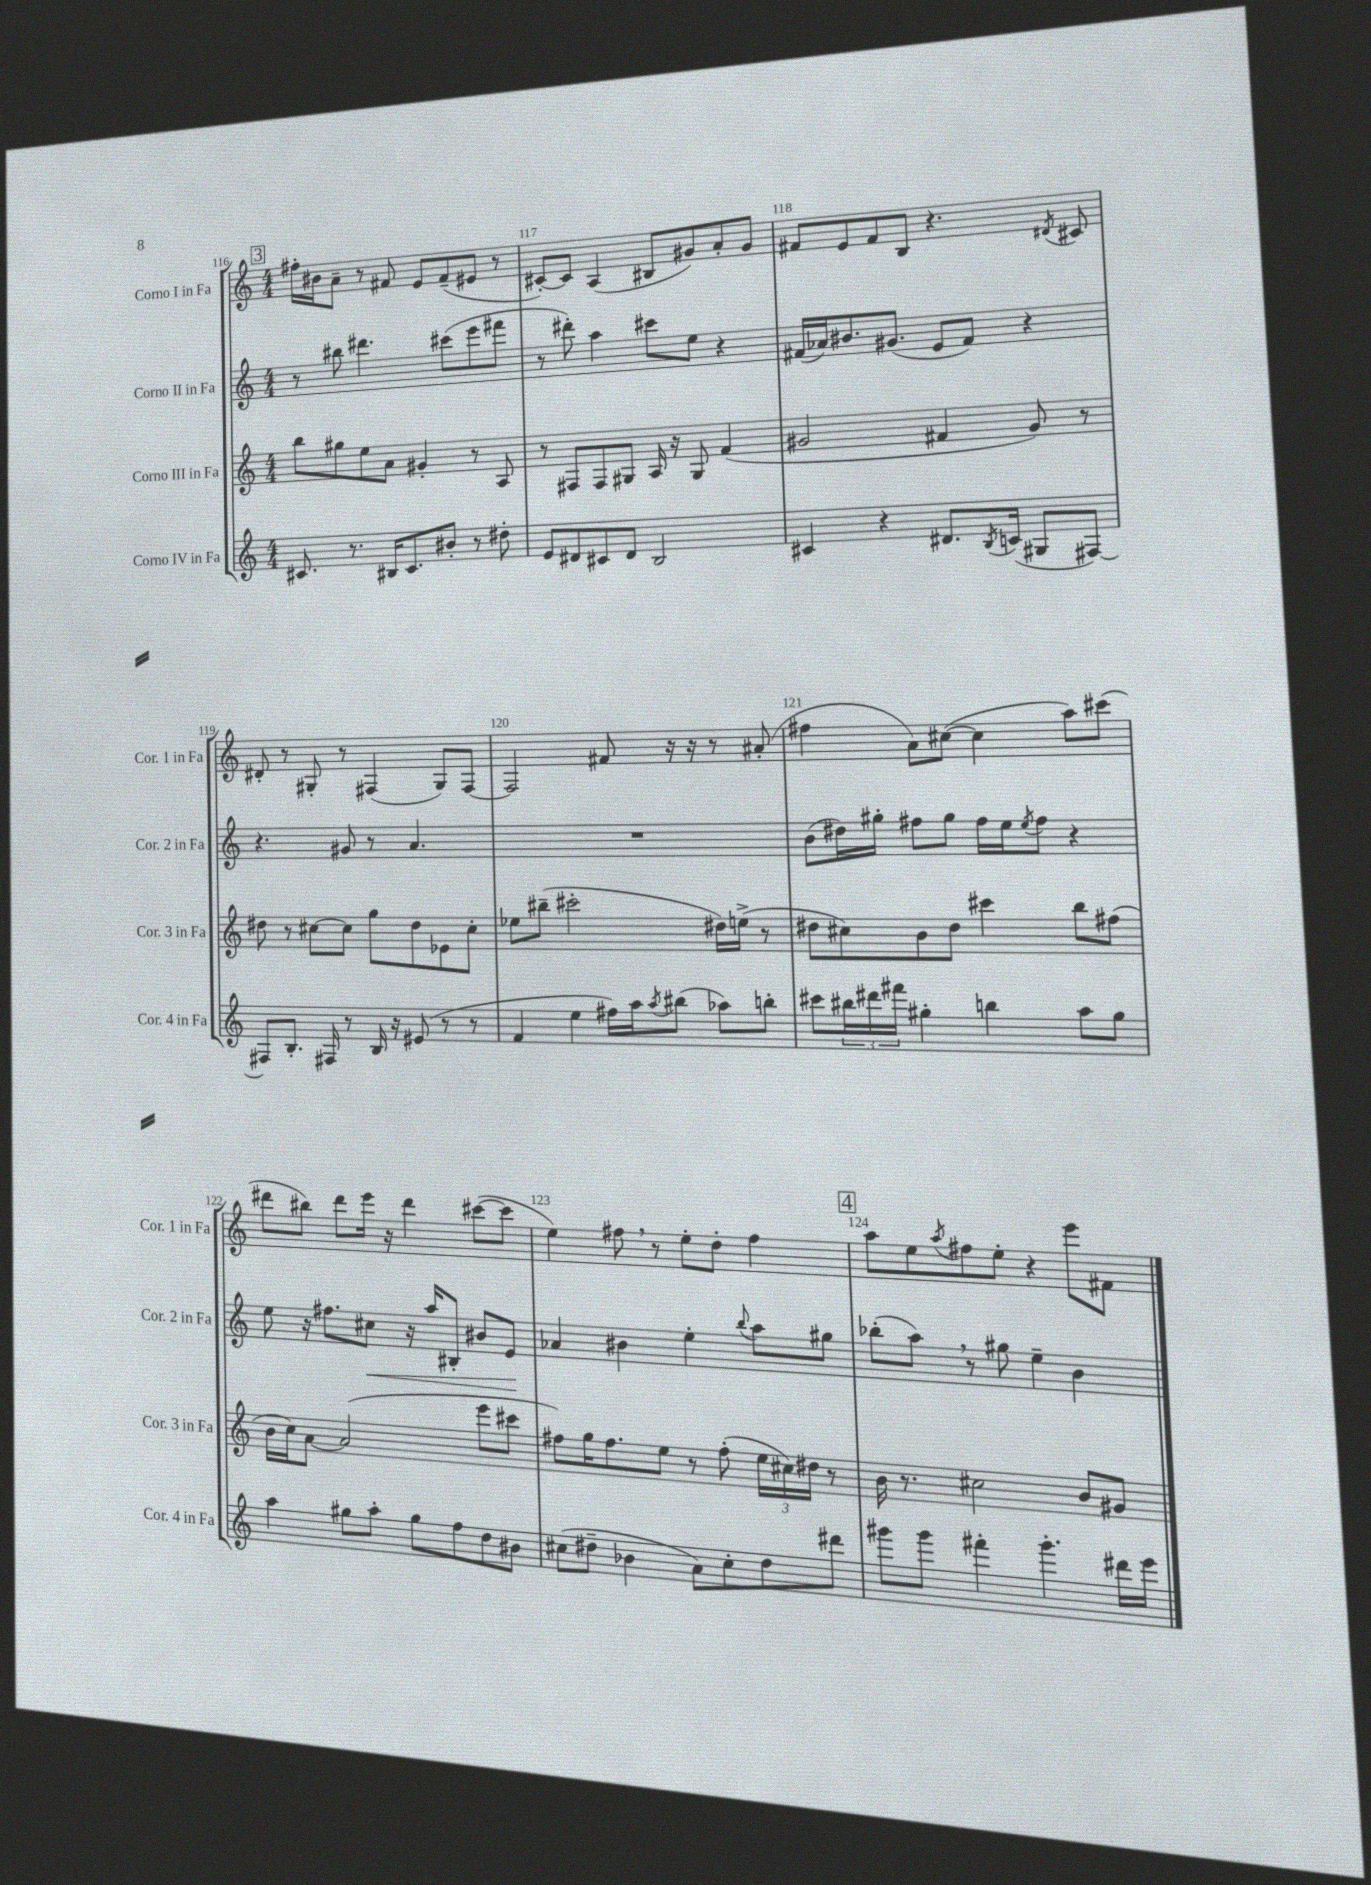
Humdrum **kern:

**kern	**kern	**kern	**kern
*staff4	*staff3	*staff2	*staff1
*clefG2	*clefG2	*clefG2	*clefG2
*k[]	*k[]	*k[]	*k[]
*M4/4	*M4/4	*M4/4	*M4/4
8.c#/	8bb\L	8r	16ff#'\LL
.	.	.	16b#\J
.	8gg#\	8bb#\	8a~\J
8.r	.	.	.
.	8ee\	4.ddd#\	8r
16B#/LK	8a\J	.	8f#/
8.c#/	.	.	.
.	4g#'/	.	8e/L
8b#'/J	.	(8ccc#\L	(8f#~/
8r	8r	8eee\	8e#/J
8dd#'\	8A/	8fff#\J	8r
=	=	=	=
8e/L	8r	8r	[8c#'/L)
8d#/	8F#/L	8ddd#'\)	8c#/]J
8c#/	8F#/	4aa\	(4A/
8d#/J	8G#/J	.	.
2B/	16A/	8ccc#\L	8B#/L
.	16r	.	.
.	8G#/	8ee\J	8g#/)
.	(4f/	4r	8a'/
.	.	.	8g#/J
=	=	=	=
4c#/	2g#/	(16f#/LL	8f#/L
.	.	16a-/J)	.
.	.	8.b#/	8e/
4r	.	.	8f#/
.	.	(8.g#/J	.
.	.	.	8B/J
8.d#/L	4f#/	8e/L	4.r
.	.	8f#/J)	.
8qB/	.	.	.
(16c/Jk	.	.	.
8G#/L	8g#/)	4r	.
.	.	.	8qd#/
[8F#/J)	8r	.	8c#/
=	=	=	=
8F#/]L	8dd#\	4.r	8d#'/
8.B'/J	8r	.	8r
.	[8cc#\L	.	8G#'/
16F#/	.	.	.
8r	8cc#\]J	8g#/	8r
16B/	8gg\L	8r	(4F#/
16r	.	.	.
(8e#/	8dd#\	4.a/	.
8r	8e-\	.	8G#/L)
8r	8cc#'\J	.	[8F#/J
=	=	=	=
4f/	8ee-\L	1r	2F#/]
.	(8bb#~\J	.	.
4ee\	2ccc#'\	.	.
16ff#\LL)	.	.	8f#/
16aa\J	.	.	.
8qaa/	.	.	.
(8bb#\J	.	.	16r
.	.	.	16r
8aa-\L)	16dd#\LL)	.	8r
.	(16ee^\JJ	.	.
8bb'\J	8r	.	(8a#'/
=	=	=	=
8ccc#\L	8dd#\L	(8b\L	4ff#\
24bb#\L	8cc#\)	16dd#\L)	.
24ddd#\	.	.	.
.	.	16gg#'\JJ	.
24fff#\JJ	.	.	.
4gg#'\	8b\	8ff#\L	8a\L)
.	8dd#\J	8gg#\J	([8cc#\J
4bb\	4ccc#\	16ff#\LL	4cc#\]
.	.	16ee\J	.
.	.	8qee/	.
.	.	8ff#\J	.
8aa\L	8bb\L	4r	8aa\L)
8gg#\J	(8ff#\J	.	(8ccc#\J
=	=	=	=
4aa\	16b\LL	8ee\	8ddd#\L
.	16cc\J)	.	.
.	[8a\J	16r	8bb#\J)
.	.	8.ff#\L	.
8gg#\L	(2a/]	.	8ddd#\L
8aa'\J	.	8cc#\J	16eee\Jk
.	.	.	16r
8gg#\L	.	16r	4ddd#\
.	.	16aa/LK	.
8ff\	.	8B#'/J	.
8dd\	8eee\L	8b#/L	([8ccc#\L
8b#\J	8ccc#\J	8e/J	8ccc#\]J
=	=	=	=
(8cc#\L	8ff#\L)	4a-/	4ee\)
8dd#~\J	16gg\K	.	.
.	8.ff#\	.	.
4b-\	.	4b#\	8ff#\
.	8ee\J	.	8r
8a\L)	8r	4ee'\	8ee'\L
8cc#'\	(8ff#'\	.	8dd'\J
.	.	8qqbb/	.
8dd#\	24ee\LL	8aa\L	4ff#\
.	24cc#\)	.	.
.	24dd#\JJ	.	.
8ddd#\J	8r	8gg#\J	.
=	=	=	=
8ggg#\L	16b\	(8bb-'\L	8aa\L
.	8.r	.	.
8ggg#\J	.	8aa\J)	8ee\
.	.	.	8qaa/
4fff#'\	2cc#\	8r	8ff#\
.	.	8gg#\	8ee'\J
4.ggg#'\	.	4ee~\	4r
.	8b/L	4b\	8eee\L
16ddd#\LL	8g#/J	.	8f#\J
16eee\JJ	.	.	.
==	==	==	==
*-	*-	*-	*-
